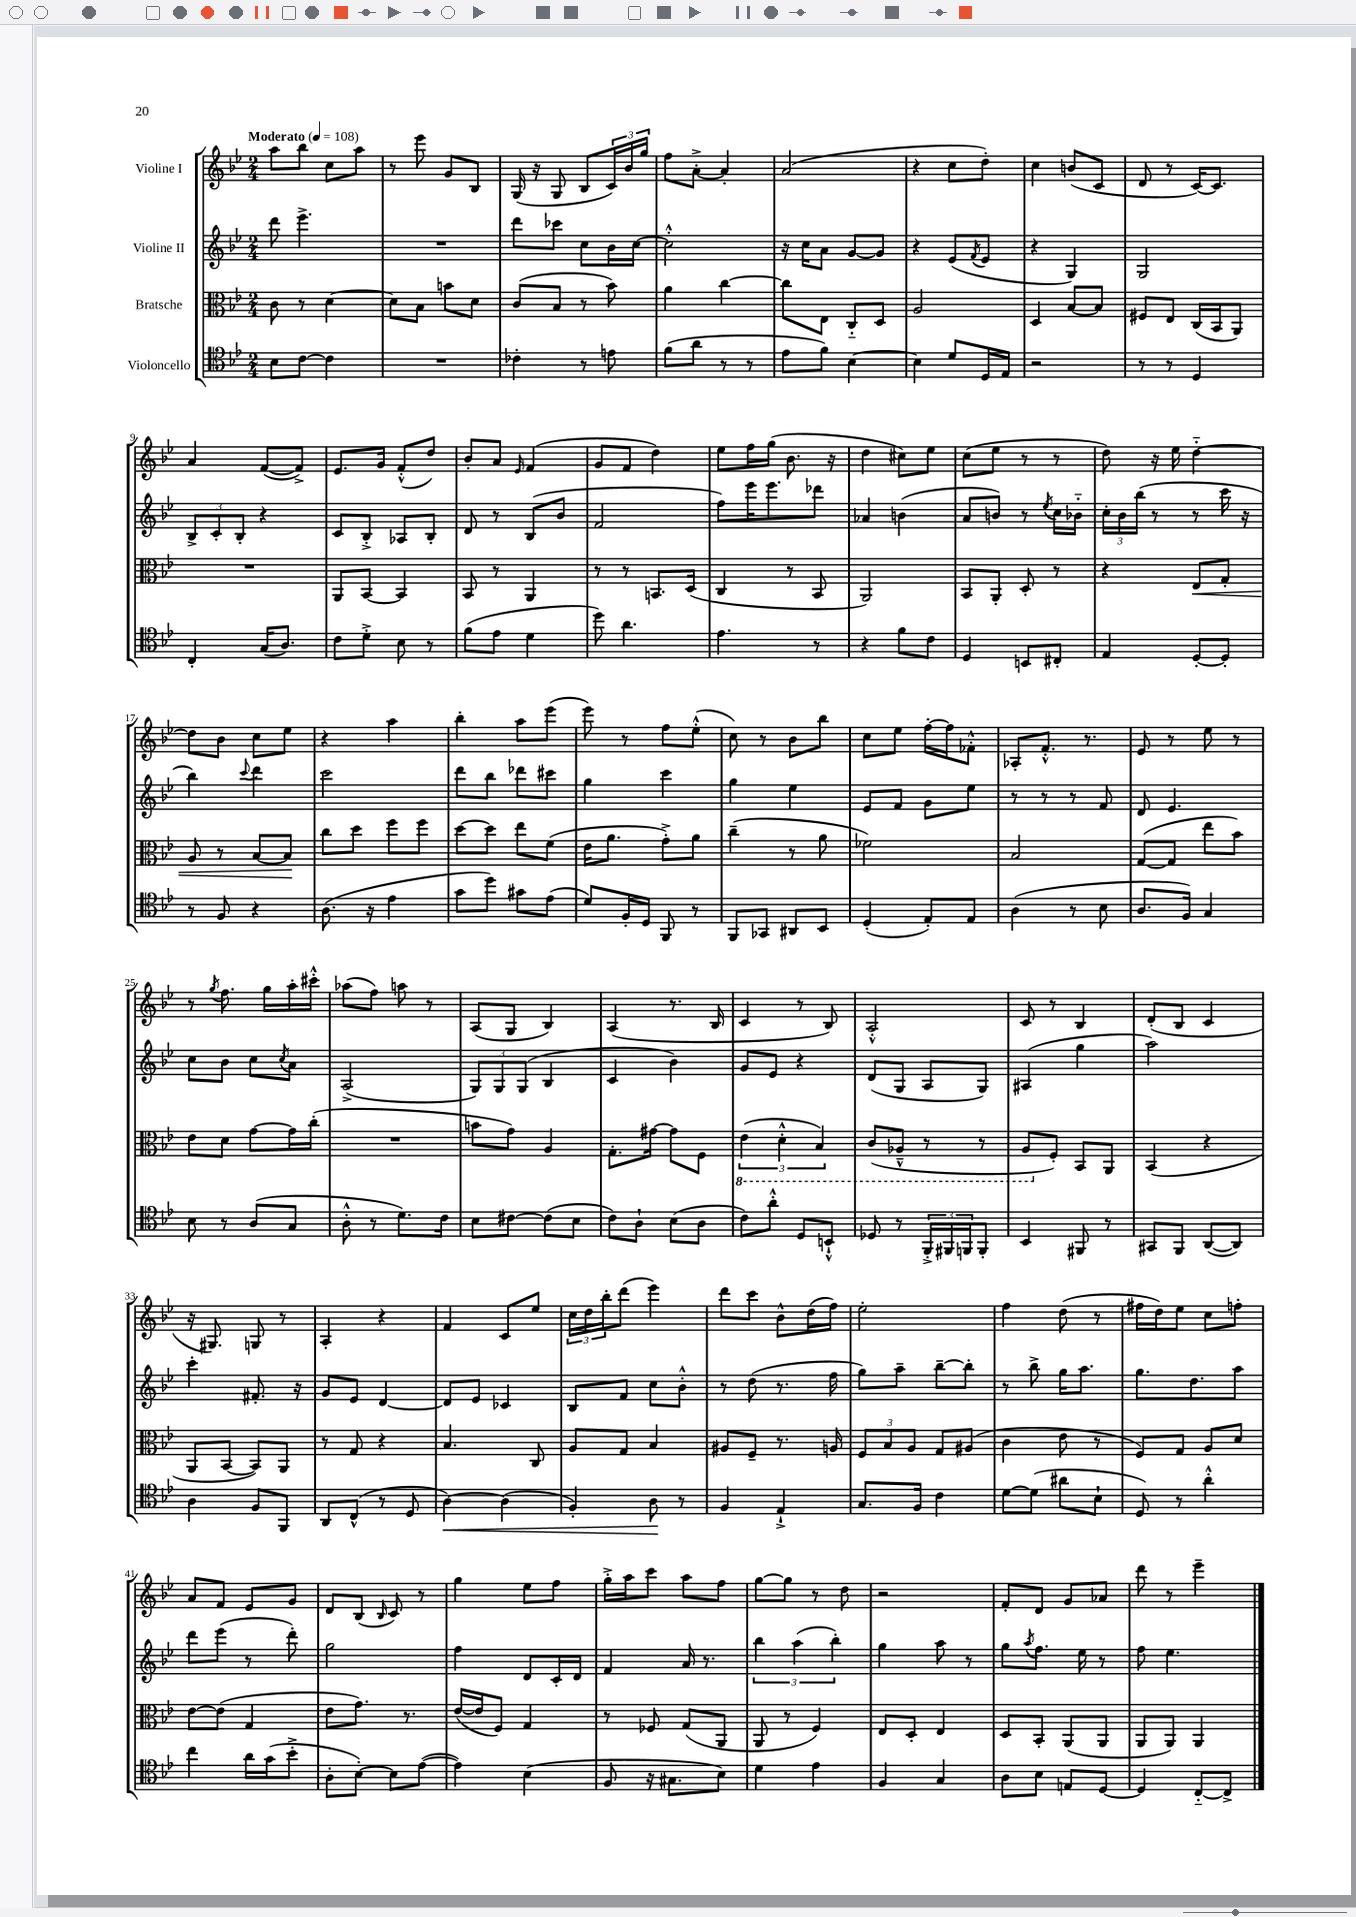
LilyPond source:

<<
\new StaffGroup <<
\new Staff = "s0" \with { instrumentName = "Violine I" } {
    \clef treble \key bes \major \numericTimeSignature \time 2/4 \tempo "Moderato" 4 = 108
    a''8 bes''8 c''8 a''8 |
    r8 ees'''8 g'8 bes8 |
    g16( r16 g8 bes8 \tuplet 3/2 { c'16) bes'16 g''16 } |
    f''8 a'8~-.-> a'4-. |
    a'2( |
    r4 c''8 d''8-.) |
    c''4 b'8( c'8 |
    d'8 r8 c'16~) c'8. |
    a'4 f'8~( f'8->) |
    ees'8. g'16 f'8-.-^( d''8) |
    bes'8-. a'8 \grace { ees'16 } f'4( |
    g'8 f'8 d''4) |
    ees''8 f''16 g''16( bes'8. r16 |
    d''4 cis''8) ees''8 |
    c''8( ees''8 r8 r8 |
    d''8) r16 ees''16 d''4~-_ |
    d''8 bes'8 c''8 ees''8 |
    r4 a''4 |
    bes''4-. a''8 ees'''8( |
    ees'''8) r8 f''8 ees''8-.-^( |
    c''8) r8 bes'8 bes''8 |
    c''8 ees''8 f''16~-. f''16 fes'8-.-^ |
    aes8-. f'8.-.-^ r8. |
    ees'8 r8 ees''8 r8 |
    r8 \acciaccatura { g''8 } f''8. g''16 a''16-. cis'''16-.-^ |
    aes''8( f''8) a''8 r8 |
    a8( g8 bes4) |
    a4( r8. bes16 |
    c'4 r8 bes8) |
    a2-.-^ |
    c'8 r8 bes4 |
    d'8-.( bes8 c'4 |
    r16 gis8.) g8 r8 |
    a4-. r4 |
    f'4 c'8 ees''8 |
    \tuplet 3/2 { c''16 d''16 bes''16-. } d'''8( ees'''4) |
    d'''8 c'''8 bes'8-^ d''16( f''16) |
    ees''2-. |
    f''4 d''8( r8 |
    fis''16 d''16) ees''8 c''8 f''8-. |
    a'8 f'8 ees'8 g'8 |
    d'8 bes8( \grace { bes16 } c'8) r8 |
    g''4 ees''8 f''8 |
    g''16-.-> a''16 c'''8 a''8 f''8 |
    g''8~ g''8 r8 d''8 |
    r2 |
    f'8-. d'8 g'8 aes'8 |
    d'''8 r8 ees'''4-- \bar "|." |
}
\new Staff = "s1" \with { instrumentName = "Violine II" } {
    \clef treble \key bes \major \numericTimeSignature \time 2/4
    d'''8 ees'''4.-> |
    R2 |
    d'''8 ces'''8 c''8 bes'16 c''16~ |
    c''2-.-^ |
    r16 c''16 a'8 g'8~ g'8 |
    r4 ees'8( \acciaccatura { f'8 } ees'8 |
    r4 g4) |
    g2 |
    \tuplet 3/2 { bes8-> c'8-. bes8-. } r4 |
    c'8 bes8-.-> aes8 bes8-. |
    d'8 r8 bes8( bes'8 |
    f'2 |
    f''8) ees'''16 ees'''8. des'''8 |
    aes'4 b'4( |
    a'8 b'8) r8 \acciaccatura { ees''8 } c''16 bes'16-_ |
    \tuplet 3/2 { c''16-. bes'16 bes''16( } r8 r8 c'''16 r16 |
    bes''4) \appoggiatura { c'''8 } d'''4 |
    c'''2 |
    d'''8 bes''8 des'''8 cis'''8 |
    g''4 c'''4 |
    g''4 ees''4 |
    ees'8 f'8 g'8 ees''8 |
    r8 r8 r8 f'8 |
    d'8 ees'4. |
    c''8 bes'8 c''8 \acciaccatura { c''8 } a'8 |
    a2->( |
    \tuplet 3/2 { g8) g8 g8( } bes4 |
    c'4 bes'4) |
    g'8 ees'8 r4 |
    d'8( g8 a8 g8) |
    ais4( g''4 |
    a''2) |
    c'''4-. fis'8.-. r16 |
    g'8 ees'8 d'4~ |
    d'8 ees'8 ces'4 |
    bes8 f'8 c''8 bes'8-.-^ |
    r8 d''8( r8. f''16 |
    g''8) a''8-- bes''8~-- bes''8-. |
    r8 bes''8-> g''16 a''8. |
    g''8. d''8. a''8 |
    d'''8 ees'''8( r8 d'''8-.) |
    g''2 |
    f''4 d'8 c'16-. d'16 |
    f'4 a'16 r8. |
    \tuplet 3/2 { bes''4 a''4( bes''4-.) } |
    g''4 a''8 r8 |
    g''8 \acciaccatura { a''8 } f''8. ees''16 r8 |
    f''8 ees''4. \bar "|." |
}
\new Staff = "s2" \with { instrumentName = "Bratsche" } {
    \clef alto \key bes \major \numericTimeSignature \time 2/4
    c'8 r8 d'4~ |
    d'8 bes8 b'8 d'8 |
    c'8( bes8 r8 bes'8) |
    a'4 c''4~ |
    c''8 ees8 c8-_ d8 |
    a2 |
    d4 bes8~ bes8 |
    fis8 ees8 c16( bes,16 a,8) |
    R2 |
    a,8 bes,8~ bes,4 |
    bes,8 r8 a,4 |
    r8 r8 b,8. d16( |
    c4 r8 bes,8 |
    a,2) |
    bes,8 a,8-. d8-. r8 |
    r4 ees8\< g8-. |
    a8 r8 bes8~ bes8\! |
    c''8 d''8 f''8 f''8 |
    d''8~ d''8 ees''8 f'8( |
    ees'16 a'8. g'8-.->) a'8 |
    c''4--( r8 a'8 |
    fes'2) |
    bes2 |
    g8~( g8 ees''8 bes'8) |
    ees'8 d'8 g'8~ g'16 c''16-.( |
    R2 |
    b'8 g'8) a4 |
    g8.-. gis'16~ gis'8 f8 |
    \tuplet 3/2 { \ottava #-1 ees4( d4-.-^ bes,4) } |
    c8( aes,8---^ r8 r8 |
    a,8 \ottava #0 f8-.) bes,8 a,8 |
    bes,4( r4 |
    a,8 bes,8~ bes,8) a,8 |
    r8 g8 r4 |
    bes4. c8 |
    a8 g8 bes4 |
    ais8 f8-- r8. a16 |
    \tuplet 3/2 { f8 bes8 a8 } g8 ais8( |
    c'4 ees'8 r8 |
    f8) g8 a8 d'8 |
    ees'8~ ees'8( g4 |
    ees'8 g'8.) r8. |
    ees'16~( ees'16 f8) g4 |
    r8 fes8 g8( a,8 |
    a,8 r8 f4) |
    ees8 d8-. ees4 |
    d8 bes,8-. a,8( a,8 |
    a,8 a,8) a,4 \bar "|." |
}
\new Staff = "s3" \with { instrumentName = "Violoncello" } {
    \clef tenor \key bes \major \numericTimeSignature \time 2/4
    bes8 c'8~ c'4 |
    R2 |
    ces'4-. r8 e'8 |
    f'8( a'8 r8 r8 |
    ees'8 f'8) bes4~ |
    bes4 d'8 d16 ees16 |
    r2 |
    r8 r8 d4 |
    c4-. g16( a8.) |
    c'8 d'8-.-> bes8 r8 |
    f'8( ees'8 d'4 |
    d''8) a'4. |
    ees'4. r8 |
    r4 f'8 c'8 |
    d4 b,8 cis8-. |
    ees4 d8~-. d8-. |
    r8 f8 r4 |
    a8.( r16 ees'4 |
    g'8 d''8) gis'8 ees'8( |
    d'8) f16-. d16 f,8 r8 |
    f,8 ges,8 ais,8 bes,8 |
    d4-.( ees8-.) ees8 |
    a4( r8 bes8 |
    a8. f16) g4 |
    bes8 r8 a8( g8 |
    a8-.-^ r8 d'8.) c'16 |
    bes8 cis'8~ cis'8( bes8 |
    c'8) a8-! bes8( a8 |
    c'8) a'8-.-^ d8 b,8-!-^ |
    des8 r8 \tuplet 3/2 { f,16-.-> fis,16 f,16 } f,8-. |
    bes,4 fis,8 r8 |
    gis,8 f,8 a,8~( a,8) |
    a4 f8 f,8 |
    a,8 c8-^( r8 d8 |
    a4~\<) a4( |
    f4-.) a8\! r8 |
    f4 ees4-!-> |
    g8. f16 c'4 |
    d'8~ d'8( ais'8 bes8-! |
    d8) r8 a'4-.-^ |
    c''4 a'16 g'16( bes'8-.-> |
    a8-. bes8~-.) bes8 ees'8~( |
    ees'4) bes4( |
    f8 r16 gis8. bes8) |
    d'4 ees'4 |
    f4 g4 |
    a8 bes8 e8 d8~ |
    d4 c8~-_ c8-> \bar "|." |
}
>>
>>
